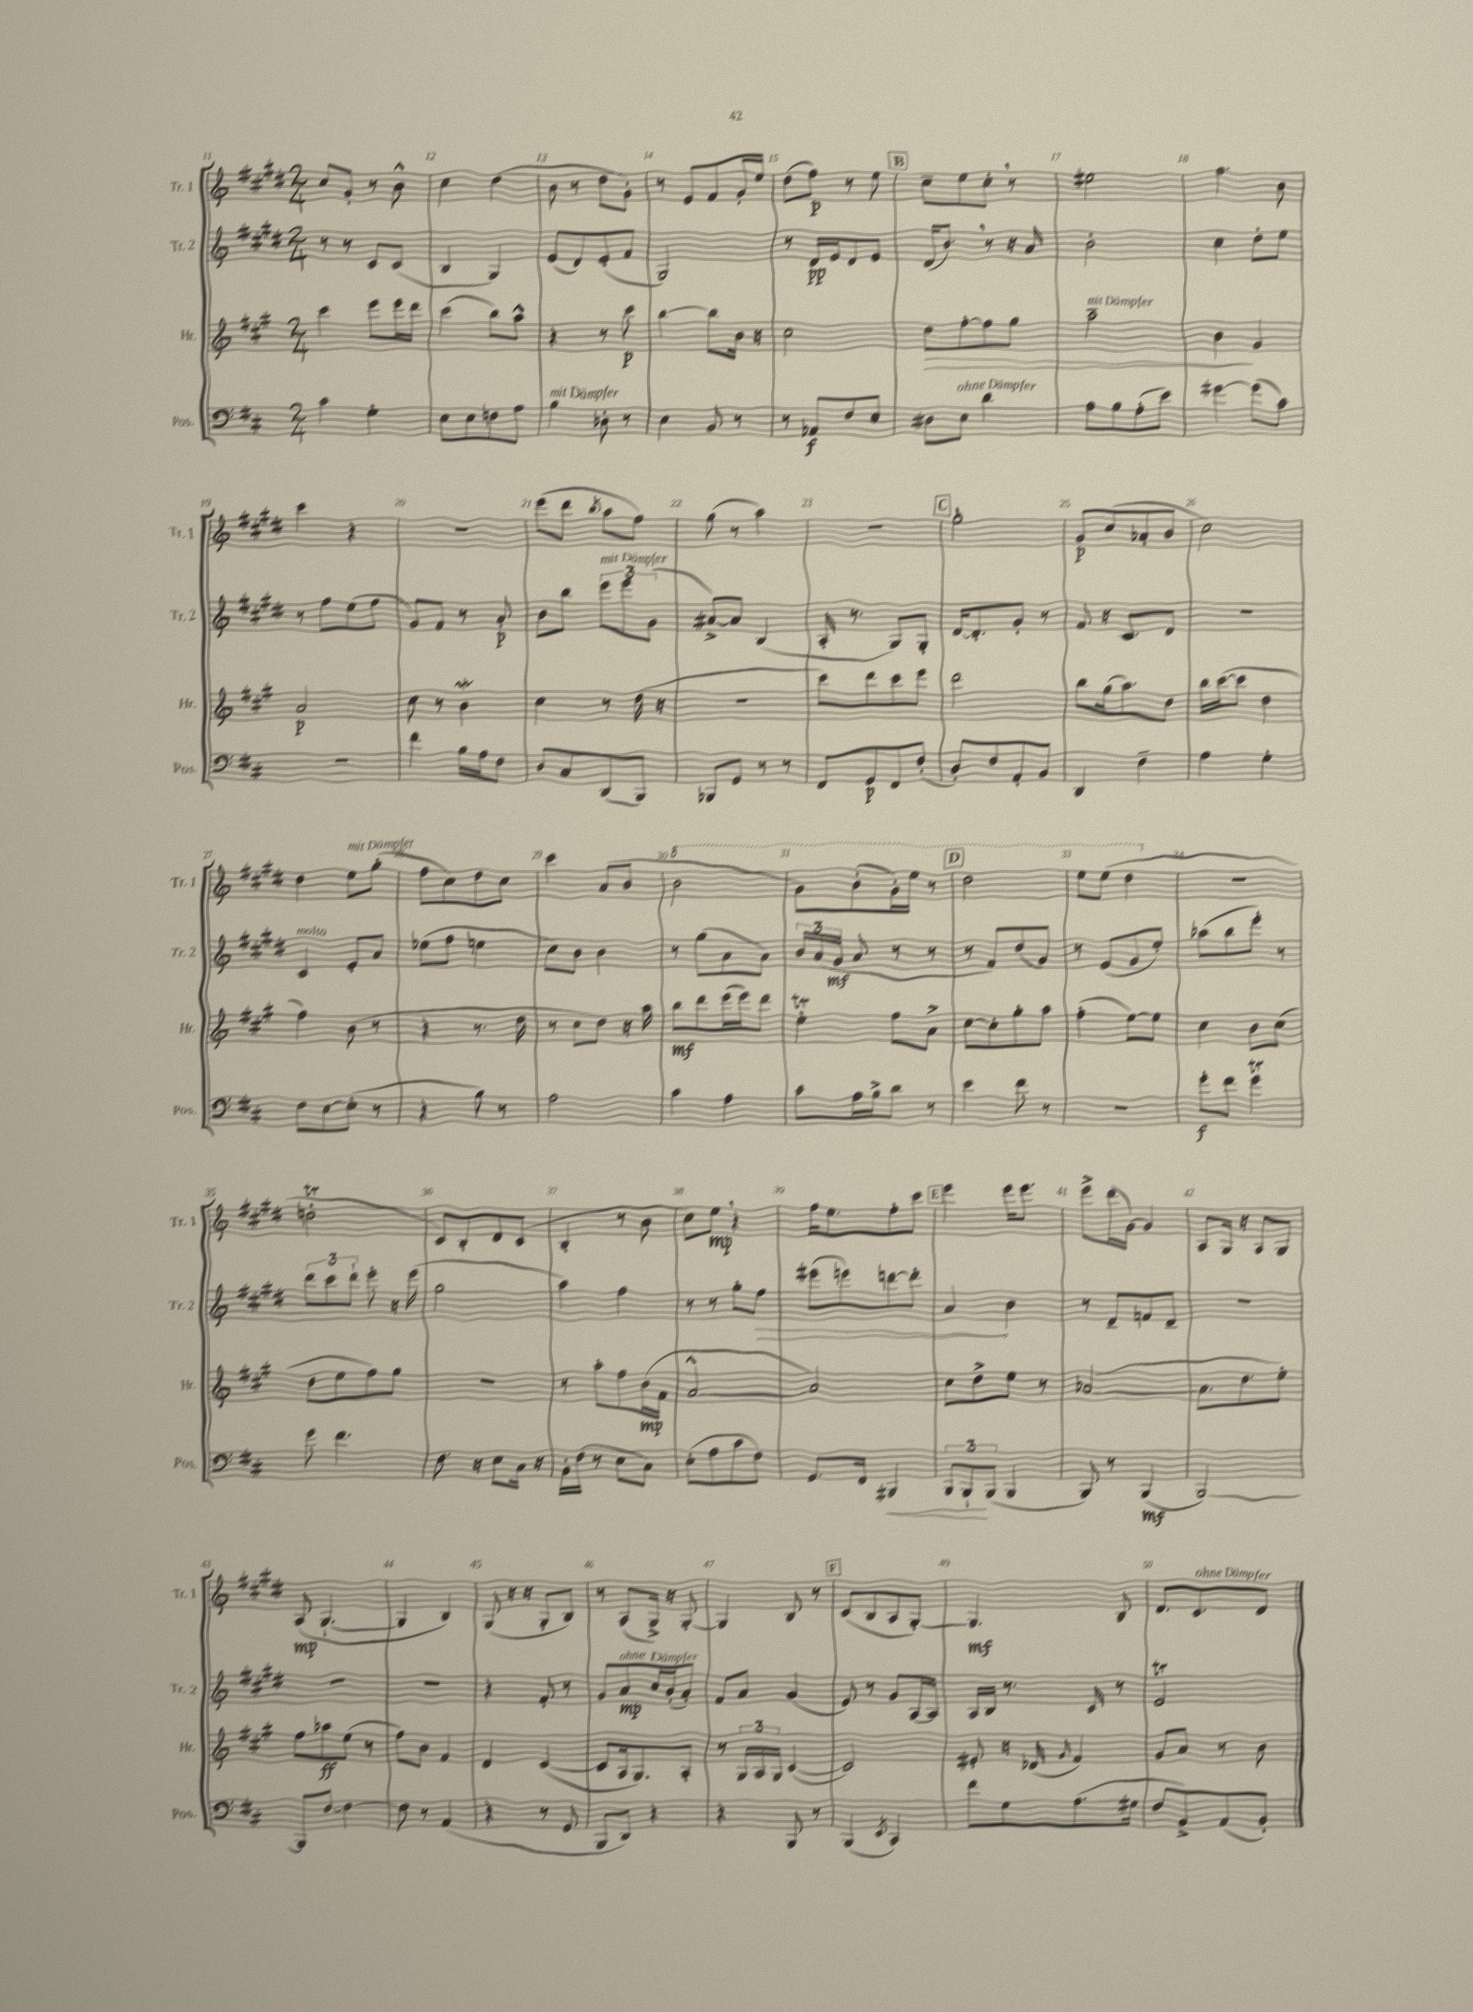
<<
\new StaffGroup <<
\new Staff = "s0" \with { instrumentName = "Tr. 1" shortInstrumentName = "Tr. 1" } {
    \clef treble \key e \major \numericTimeSignature \time 2/4
    \autoBeamOff cis''8[ gis'8]-. r8 b'8-^ |
    cis''4 dis''4( |
    b'8 r8 dis''8[ gis'8]-.) |
    r8 e'8[ fis'8 gis'16-. e''16] |
    dis''8[( fis''8]\p) r8 e''8 |
    \mark \markup { \box "B" } cis''8[-- e''8 cis''8]-. \breathe r8 |
    eis''2 |
    fis''4. b'8 |
    cis'''4 r4 |
    R2 |
    e'''8[( dis'''8] \acciaccatura { b''8 } a''8[ fis''8]) |
    gis''8( r8 a''4) |
    R2 |
    \mark \markup { \box "C" } gis''2-. |
    gis'8[\p cis''8( aes'8-. b'8] |
    cis''2) |
    dis''4 e''8[^\markup { \italic "mit Dämpfer" } gis''8]-.( |
    fis''8[ cis''8) dis''8 cis''8] |
    cis'''4 a'8[( b'8] |
    \ottava #1 b''2 |
    gis''8[) b''8-.( gis''16-.) e'''16] r8 |
    \mark \markup { \box "D" } dis'''2 |
    e'''8[ e'''8]( dis'''4 \ottava #0 |
    r2 |
    d''2-.\trill |
    cis'8[) b8-. dis'8 cis'8]( |
    b4-. r8 b'8 |
    cis''8[) e''8]\mp \breathe r4 |
    fis''16[ e''8. fis''8-. cis'''8] |
    \mark \markup { \box "E" } e'''4 e'''16[ e'''8.] |
    e'''8[-> dis'''16( gis'16]~) gis'4 |
    a8[ gis16] r16 a8[ gis8] |
    a8\mp( gis4.~-! |
    gis4 b4) |
    gis8( r16 r16 gis8[-. b8]) |
    r8 a8[( gis16]->) r16 gis8~-. |
    gis4 b8 r8 |
    \mark \markup { \box "F" } cis'8[( b8 a8 gis8]~-.) |
    gis4.\mf b8 |
    dis'8.[ cis'8.^\markup { \italic "ohne Dämpfer" } dis'8] \bar "|." |
}
\new Staff = "s1" \with { instrumentName = "Tr. 2" shortInstrumentName = "Tr. 2" } {
    \clef treble \key e \major \numericTimeSignature \time 2/4
    \autoBeamOff r8 r8 cis'8[ cis'8]( |
    b4 gis4) |
    e'8[( dis'8) e'8-.( fis'8] |
    gis2) |
    r8 dis'16[\pp e'16 dis'8 e'8] |
    \mark \markup { \box "B" } dis'16[( b'8.]) \breathe r8 r16 a'16 |
    b'2-. |
    cis''4 dis''8[-. e''8] |
    r8 fis''8[ e''8( fis''8] |
    gis'8[) fis'8] r8 a'8-.\p |
    b'8[ b''8] \tuplet 3/2 { e'''8[^\markup { \italic "mit Dämpfer" } e'''8 gis'8]( } |
    ais'8[~->) ais'8] b4( |
    a16-. r8. gis8[) gis8]-. |
    \mark \markup { \box "C" } dis'16[~ dis'8.-. gis'8]-. r8 |
    fis'8 r16 cis'8.[ dis'8] |
    R2 |
    cis'4^\markup { \italic "molto" } e'8[-. a'8] |
    ees''8[( fis''8] e''4 |
    cis''8[) b'8] b'4 |
    r8 gis''8[( a'8 a'8]) |
    \tuplet 3/2 { b'16[ a'16( gis'16]\mf } a'8 r8 r8 |
    \mark \markup { \box "D" } r8 fis'8[) dis''8( gis'8]) |
    r8 e'8[( gis'8 e''8]-.) |
    aes''8[( b''8 e'''8]-.) r8 |
    \tuplet 3/2 { dis'''8[ cis'''8 dis'''8]-! } e'''8-. r16 e'''16( |
    gis''2 |
    a''4) fis''4 |
    r8 r8 gis''8[-. \once \override Hairpin.circled-tip = ##t fis''8]\> |
    eis'''8[( e'''8) d'''8~ d'''8]-. |
    \mark \markup { \box "E" } a'4\! b'4 |
    r8 dis'8[-- f'8 dis'8]-- |
    R2 |
    R2 |
    R2 |
    r4 fis'8-. r8 |
    gis'8[ a'8\mp^\markup { \italic "ohne Dämpfer" } cis''16 b'16-.( a'8]-.) |
    fis'8[ a'8] gis'4( |
    \mark \markup { \box "F" } e'8) r8 gis'8[ a16~ a16] |
    a16[ b16] r8. cis'16 r8 |
    e'2\trill \bar "|." |
}
\new Staff = "s2" \with { instrumentName = "Hr." shortInstrumentName = "Hr." } {
    \clef treble \key a \major \numericTimeSignature \time 2/4
    \autoBeamOff cis'''4 e'''8[ e'''16 d'''16] |
    cis'''4( b''8[) a''8]-^ |
    r4 r8 cis'''8\p |
    b''4~ b''8[ b'16] r16 |
    cis''2 |
    \mark \markup { \box "B" } d''8[\> fis''8~-. fis''8 gis''8] |
    a''2--^\markup { \italic "mit Dämpfer" } |
    b'4\! gis'4 |
    a'2\p |
    cis''8 r8 b'4\mordent |
    cis''4 r8 d''16( r16 |
    R2 |
    cis'''8[) d'''8 cis'''8 e'''8] |
    \mark \markup { \box "C" } d'''2 |
    b''8[ gis''16( a''8.) d''8] |
    b''16[ cis'''16~( cis'''8] d''4 |
    fis''4) b'8( r8 |
    r4 r8. d''16 |
    r8 cis''8[ d''8]) r16 a''16 |
    b''8[\mf d'''8 e'''16( e'''16) d'''8] |
    e''4-.\trill fis''8[ a'8]-> |
    \mark \markup { \box "D" } cis''8[~ cis''8-. gis''8-. a''8] |
    fis''4-.( e''8[~) e''8] |
    cis''4 b'8[ cis''8]( |
    d''8[ e''8 fis''8) gis''8] |
    r2 |
    r8 a''8[-. fis''8 b'16\mp( fis'16] |
    a'2~-^ |
    a'2) |
    \mark \markup { \box "E" } cis''8[ d''8-> e''8] r8 |
    aes'2~( |
    aes'8.[ d''8. e''8]-.) |
    fis''8[ aes''8\ff e''8]( r8 |
    fis''8[) b'8] fis'4 |
    d'4 cis'4~( |
    cis'8[ a16 gis8.) a8]-. |
    r8 \tuplet 3/2 { gis16[ a16 gis16] } cis'4~( |
    \mark \markup { \box "F" } cis'2) |
    eis'8-. r16 des'16( \grace { gis'16 } fis'4) |
    gis'8[ a'8] r8 b'8 \bar "|." |
}
\new Staff = "s3" \with { instrumentName = "Pos." shortInstrumentName = "Pos." } {
    \clef bass \key d \major \numericTimeSignature \time 2/4
    \autoBeamOff cis'4 g4-. |
    e8[ e8 f8 a8] |
    b4^\markup { \italic "mit Dämpfer" } des8-. r8 |
    e4 b,8 r8 |
    r8 aes,8[\f fis8 e8] |
    \mark \markup { \box "B" } dis8[ e8]^\markup { \italic "ohne Dämpfer" } d'4 |
    a8[ b8 a8-.( e'8]) |
    gis'4~ gis'8[( cis'8]) |
    R2 |
    fis'4 b16[ a16 fis8] |
    d8[ cis8 d,8( b,,8]) |
    bes,,8[ g,8] r8 r8 |
    fis,8[ g,8\p fis,8 fis8]-.( |
    \mark \markup { \box "C" } d8[-.) fis8 a,8-. b,8] |
    d,4 fis4-- |
    a4 g4-. |
    fis8[ e8~ e8]-.( r8 |
    r4 b8) r8 |
    a2 |
    cis'4 a4 |
    cis'8[ a16 b16-> d'8] r8 |
    \mark \markup { \box "D" } e'4 fis'8 r8 |
    r2 |
    g'8[-.\f fis'8] g'4\trill |
    g'8 fis'4. |
    fis8. r16 e8[ cis16] r16 |
    b,16[-. fis16]( r8 e8[ cis8]) |
    e8[-.( a8 cis'8 fis8]) |
    g,8.[ fis,16] bis,,4\< |
    \mark \markup { \box "E" } \tuplet 3/2 { b,,8[ b,,8-!\! b,,8]( } b,,4 |
    b,,8) r8 b,,4\mf( |
    b,,2~) |
    b,,8[ fis8]~ fis4~ |
    fis8 r8 a,4( |
    r4 r8 g,8 |
    b,,8[ d,8]) r4 |
    r4 b,,8 r8 |
    \mark \markup { \box "F" } b,,4( \acciaccatura { e,8 } cis,4) |
    fis'8[ g8 a8.( gis16] |
    fis8[ b,8->) a,8( b,8]-.) \bar "|." |
}
>>
>>
\layout { \context { \Score currentBarNumber = #11 \override BarNumber.break-visibility = ##(#f #t #t) barNumberVisibility = #all-bar-numbers-visible } }
